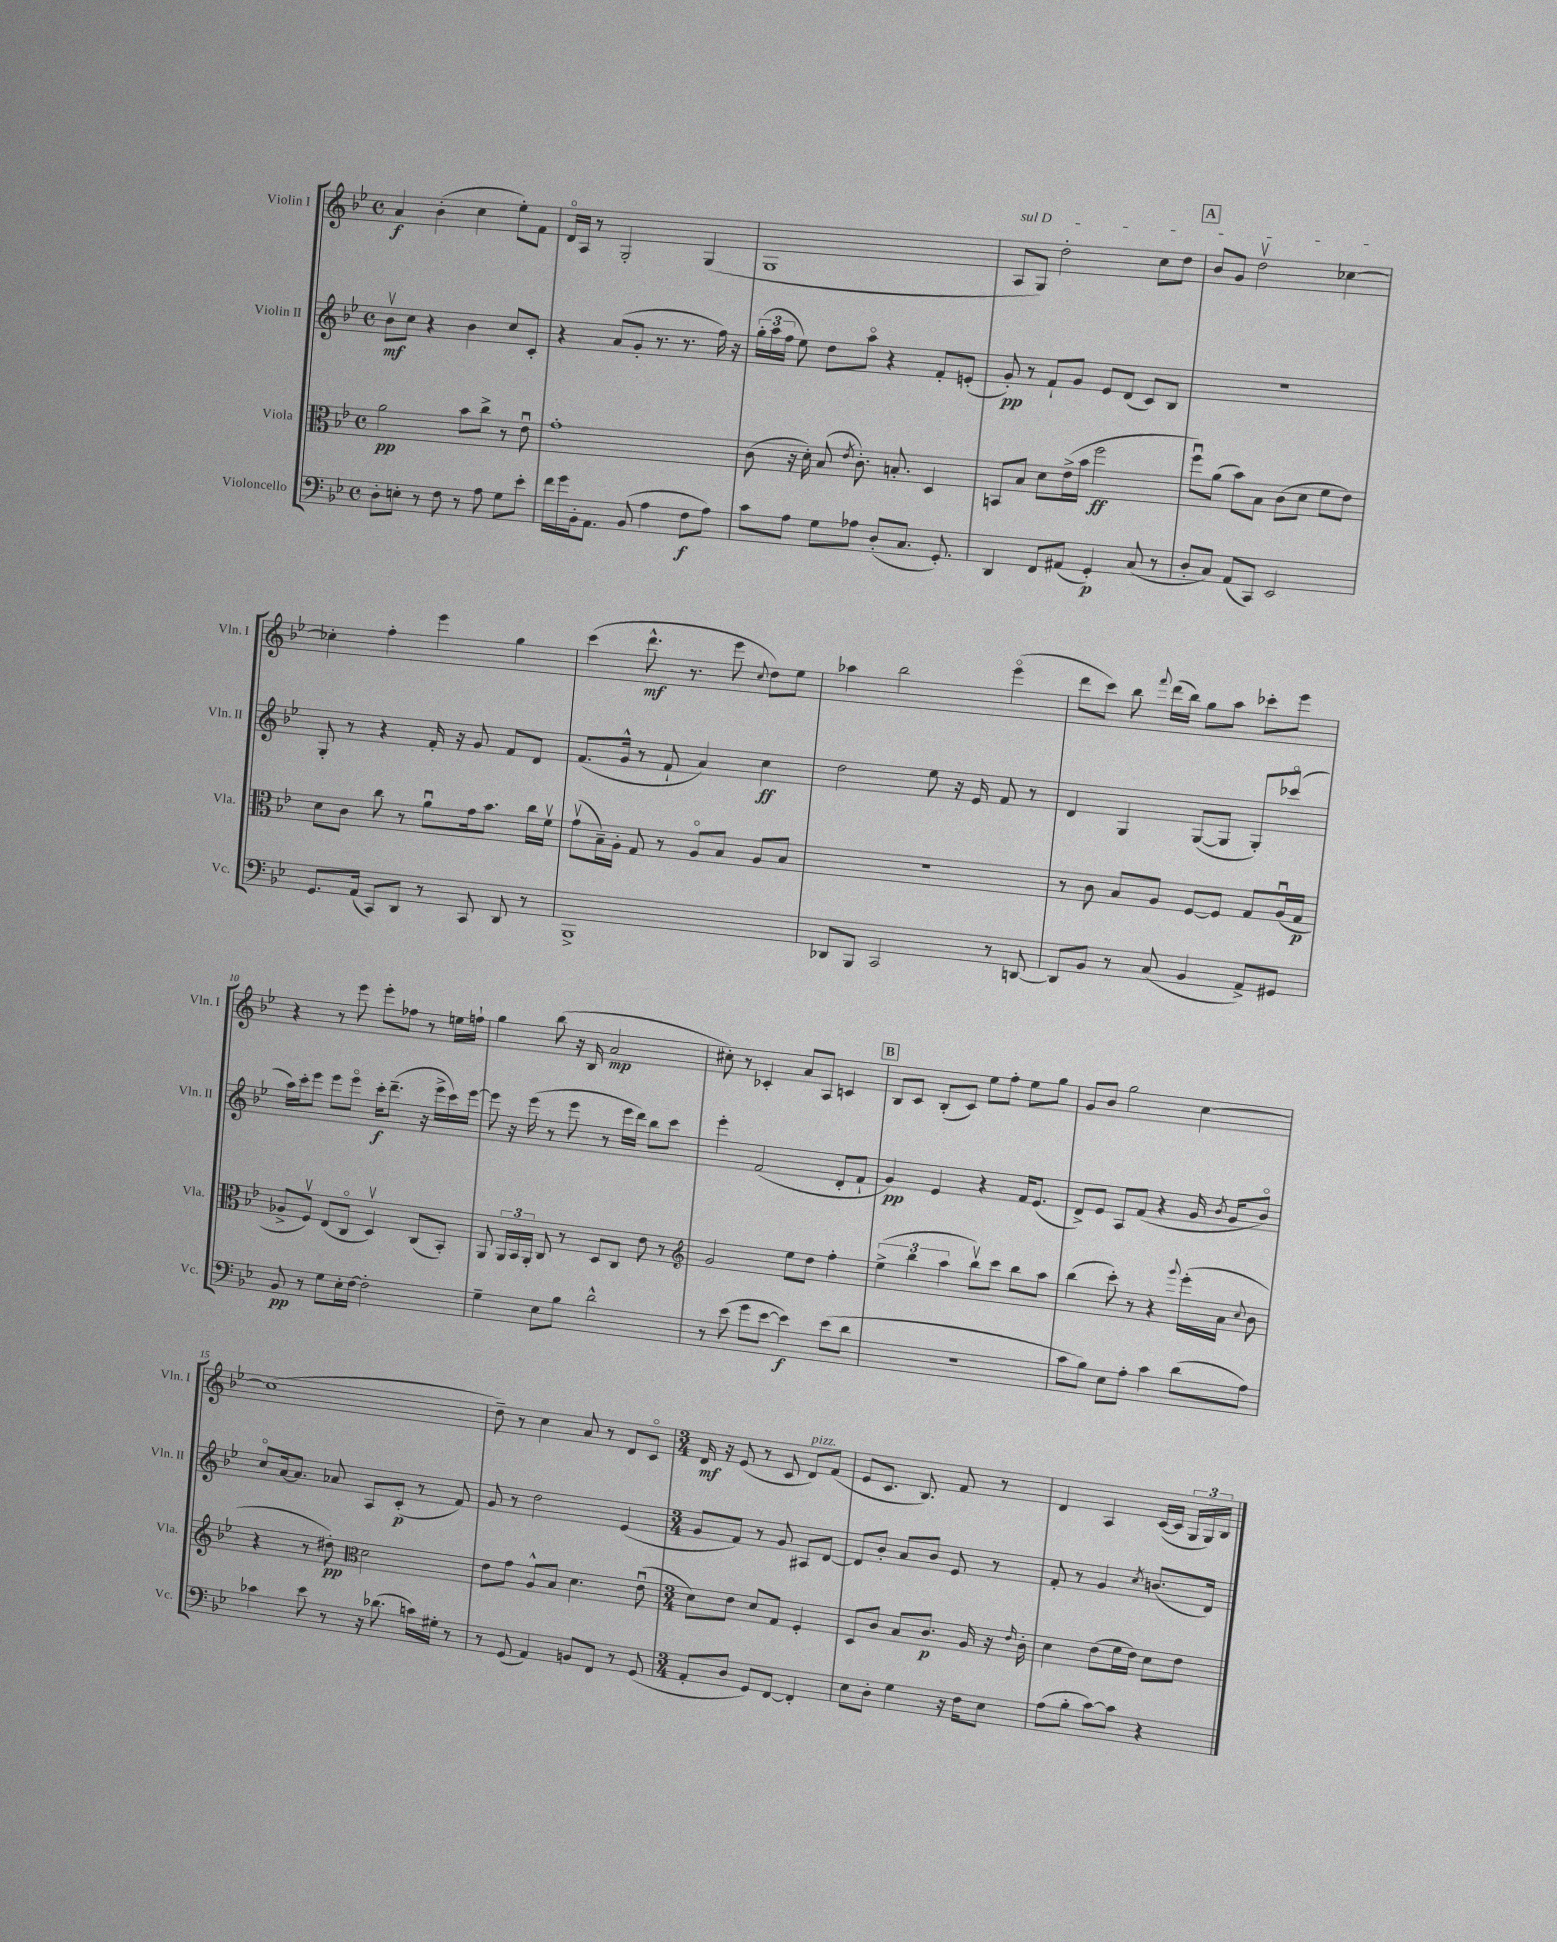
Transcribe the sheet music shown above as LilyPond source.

<<
\new StaffGroup <<
\new Staff = "s0" \with { instrumentName = "Violin I" shortInstrumentName = "Vln. I" } {
    \clef treble \key bes \major \defaultTimeSignature \time 4/4
    \autoBeamOff a'4\f bes'4-.( c''4 ees''8[-.) f'8] |
    d'16[\flageolet a16] r8 g2-. g4( |
    g1 |
    \once \override TextSpanner.bound-details.left.text = \markup { \italic "sul D" } a8[\startTextSpan g8]) d''2-. c''8[ d''8] |
    \mark \markup { \box "A" } bes'8[ g'8] d''2\upbow ces''4~\stopTextSpan |
    ces''4-. f''4-. ees'''4 g''4 |
    c'''4( d'''8.-^\mf r8. ees'''8 \appoggiatura { c''8 } d''8[) ees''8] |
    aes''4 bes''2 ees'''4\flageolet( |
    d'''8[ c'''8]) bes''8 \appoggiatura { f'''8 } d'''16[( bes''16]) g''8[ a''8] ces'''8[-. ees'''8] |
    r4 r8 ees'''8 ees'''8[-. fes''8] r8 e''16[ f''16]-! |
    g''4 bes''8( r16 bes16 a'2\mp |
    cis''8-.) r8 ces'4-. a'8[ a8] c'4 |
    \mark \markup { \box "B" } bes8[ c'8] bes8[-.( c'8]) ees''8[ f''8]-. ees''8[ g''8] |
    g'8[ bes'8] g''2 c''4~ |
    c''1( |
    d''8--) r8 c''4 a'8 r8 d'8[ c'8]\flageolet |
    \numericTimeSignature \time 3/4 d'16\mf r16 ees'8( r8 c'8 d'8[^\markup { \italic "pizz." }) f'8]( |
    ees'8[ c'8.] bes8.) f'8 r8 |
    d'4 a4 c'16[~( c'16] \tuplet 3/2 { g16[ g16) bes16] } \bar "|." |
}
\new Staff = "s1" \with { instrumentName = "Violin II" shortInstrumentName = "Vln. II" } {
    \clef treble \key bes \major \defaultTimeSignature \time 4/4
    \autoBeamOff bes'8[\upbow\mf c''8] r4 bes'4 c''8[ c'8]-. |
    r4 a'8[( g'8]-. r8. r8. f''16) r16 |
    \tuplet 3/2 { g''16[-.( a''16 f''16] } ees''8) d''8[ a''8]\flageolet r4 f'8[-. e'8]-.( |
    g'8-.\pp) r8 f'8[-! g'8] ees'8[ d'8]( c'8[) bes8] |
    \mark \markup { \box "A" } R1 |
    g8-. r8 r4 f'16-. r16 g'8 f'8[ d'8] |
    f'8.[( g'16]-^ r8 f'8-! a'4) c''4\ff |
    d''2 ees''8 r16 ees'16 f'8 r8 |
    d'4 g4 g8[~( g8] g8[-.) ces'''8]\flageolet( |
    a''16[) c'''16-. ees'''8] ees'''8[ ees'''8]\flageolet c'''16[-.\f d'''8.]--( r16 ees'''16[-> c'''16) ees'''16]~ |
    ees'''8 r16 ees'''16( r8 ees'''8 r8 ees'''16[ d'''16]) bes''8[ c'''8] |
    ees'''4-. f'2( d'8[-. f'8]-! |
    \mark \markup { \box "B" } g'4\pp) ees'4 r4 f'16[ ees'8.]( |
    d'8[->) ees'8] a8[ f'8]( r4 g'16 \acciaccatura { bes'8 } g'16[ bes'8]\flageolet) |
    c''8[\flageolet a'16~ a'8.] aes'8 a8[ c'8]-.\p( r8 f'8) |
    g'8 r8 d''2 ees'4( |
    \numericTimeSignature \time 3/4 g'8[ f'8]) r8 g'8 ais8[ d'8]~ |
    d'8[ bes'8]-. a'8[ bes'8] ees'8 r8 |
    f'8-. r8 g'4 \acciaccatura { c''8 } b'8.[( d'16]) \bar "|." |
}
\new Staff = "s2" \with { instrumentName = "Viola" shortInstrumentName = "Vla." } {
    \clef alto \key bes \major \defaultTimeSignature \time 4/4
    \autoBeamOff a'2\pp bes'8[ c''8]-> r8 ees'8\downbow |
    g'1-. |
    c'8( r16 d'16-.) bes8( \acciaccatura { ees'8 } c'8.-.) b8.-. d4 |
    b,8[ bes8] d'8[ ees'16->( bes'16] f''2\ff |
    \mark \markup { \box "A" } f''8[\downbow) a'8]( bes'8[) bes8] c'8[( d'8] f'8[ ees'8]) |
    d'8[ c'8] c''8 r8 a'8[\downbow g'16 bes'8.] c''16[ f'16]\upbow |
    g'8[\upbow( bes16--) a16]-. g8 r8 a8[\flageolet bes8] a8[ bes8] |
    R1 |
    r8 c'8 bes8[ a8] f8[~ f8] g8[ a16\downbow( g16]\p |
    aes8[-> f8]\upbow) ees8[( c8]\flageolet d4\upbow) c8[( bes,8]-.) |
    a,8 \tuplet 3/2 { a,16[ bes,16 a,16]-. } c8 r8 d8[ c8] ees'8 r8 |
    \clef treble g'2 ees''8[ d''8] f''4-. |
    \mark \markup { \box "B" } \tuplet 3/2 { ees''4->( bes''4 a''4 } bes''8[\upbow) c'''8] bes''8[ a''8] |
    bes''4( c'''8-.) r8 r4 \appoggiatura { g'''8 } ees'''16[-.( a'16] \appoggiatura { c''8 } bes'8 |
    r4 r8 dis''8-.\pp) \clef alto d'2 |
    ees'8[ g'8] a8[-^ bes8] d'4. ees'8\downbow( |
    \numericTimeSignature \time 3/4 d'8[) ees'8] d'8[ g8] f4-. |
    d8[ c'8] bes8[ c'8.]\p a16 r16 \grace { ees'16 } c'16-. |
    d'4 ees'8[( f'16 ees'16]) d'8[ ees'8] \bar "|." |
}
\new Staff = "s3" \with { instrumentName = "Violoncello" shortInstrumentName = "Vc." } {
    \clef bass \key bes \major \defaultTimeSignature \time 4/4
    \autoBeamOff d8[-. e8]-. r8 f8 r8 a8 g8[ ees'8]-. |
    f'16[ g'16 bes,16-. a,8.] bes,8( a4 f8[\f a8]) |
    c'8[ a8] g8[ aes8] d8[-.( c8.] g,8.-.) |
    d,4 f,8[ ais,8]( g,4-.\p) c8( r8 |
    \mark \markup { \box "A" } d8[-. c8]) a,8[( c,8]) ees,2 |
    g,8.[ a,16]( c,8[) d,8] r8 c,8 d,8 r8 |
    bes,,1-> |
    des,8[ bes,,8] c,2 r8 d,8~ |
    d,8[ bes,8] r8 c8( bes,4 a,8[->) gis,8] |
    bes,8\pp r8 g8[ ees16-. f16]~ f2-. |
    g4-- ees8[ bes8] d'2-^ |
    r8 ees'8( g'8[ ees'8]~ ees'4\f) ees'8[( d'8] |
    \mark \markup { \box "B" } r1 |
    c'8[ bes8]) ees8[ a8]-. c'4 d'8[( a8]) |
    ces'4 ees'8 r8 r16 des'8.( c'16[) gis16]-. r8 |
    r8 g,8( a,4) b,8[ f,8] r8 g,8( |
    \numericTimeSignature \time 3/4 a,8[-. d8] g,8[) f,8]~ f,4-. |
    ees8[ d8]-. g4 r16 f16[ ees8] |
    a8[( bes8]-. c'8[~) c'8] r4 \bar "|." |
}
>>
>>
\layout { \context { \Score \override BarNumber.break-visibility = ##(#f #t #t) barNumberVisibility = #(every-nth-bar-number-visible 5) } }
